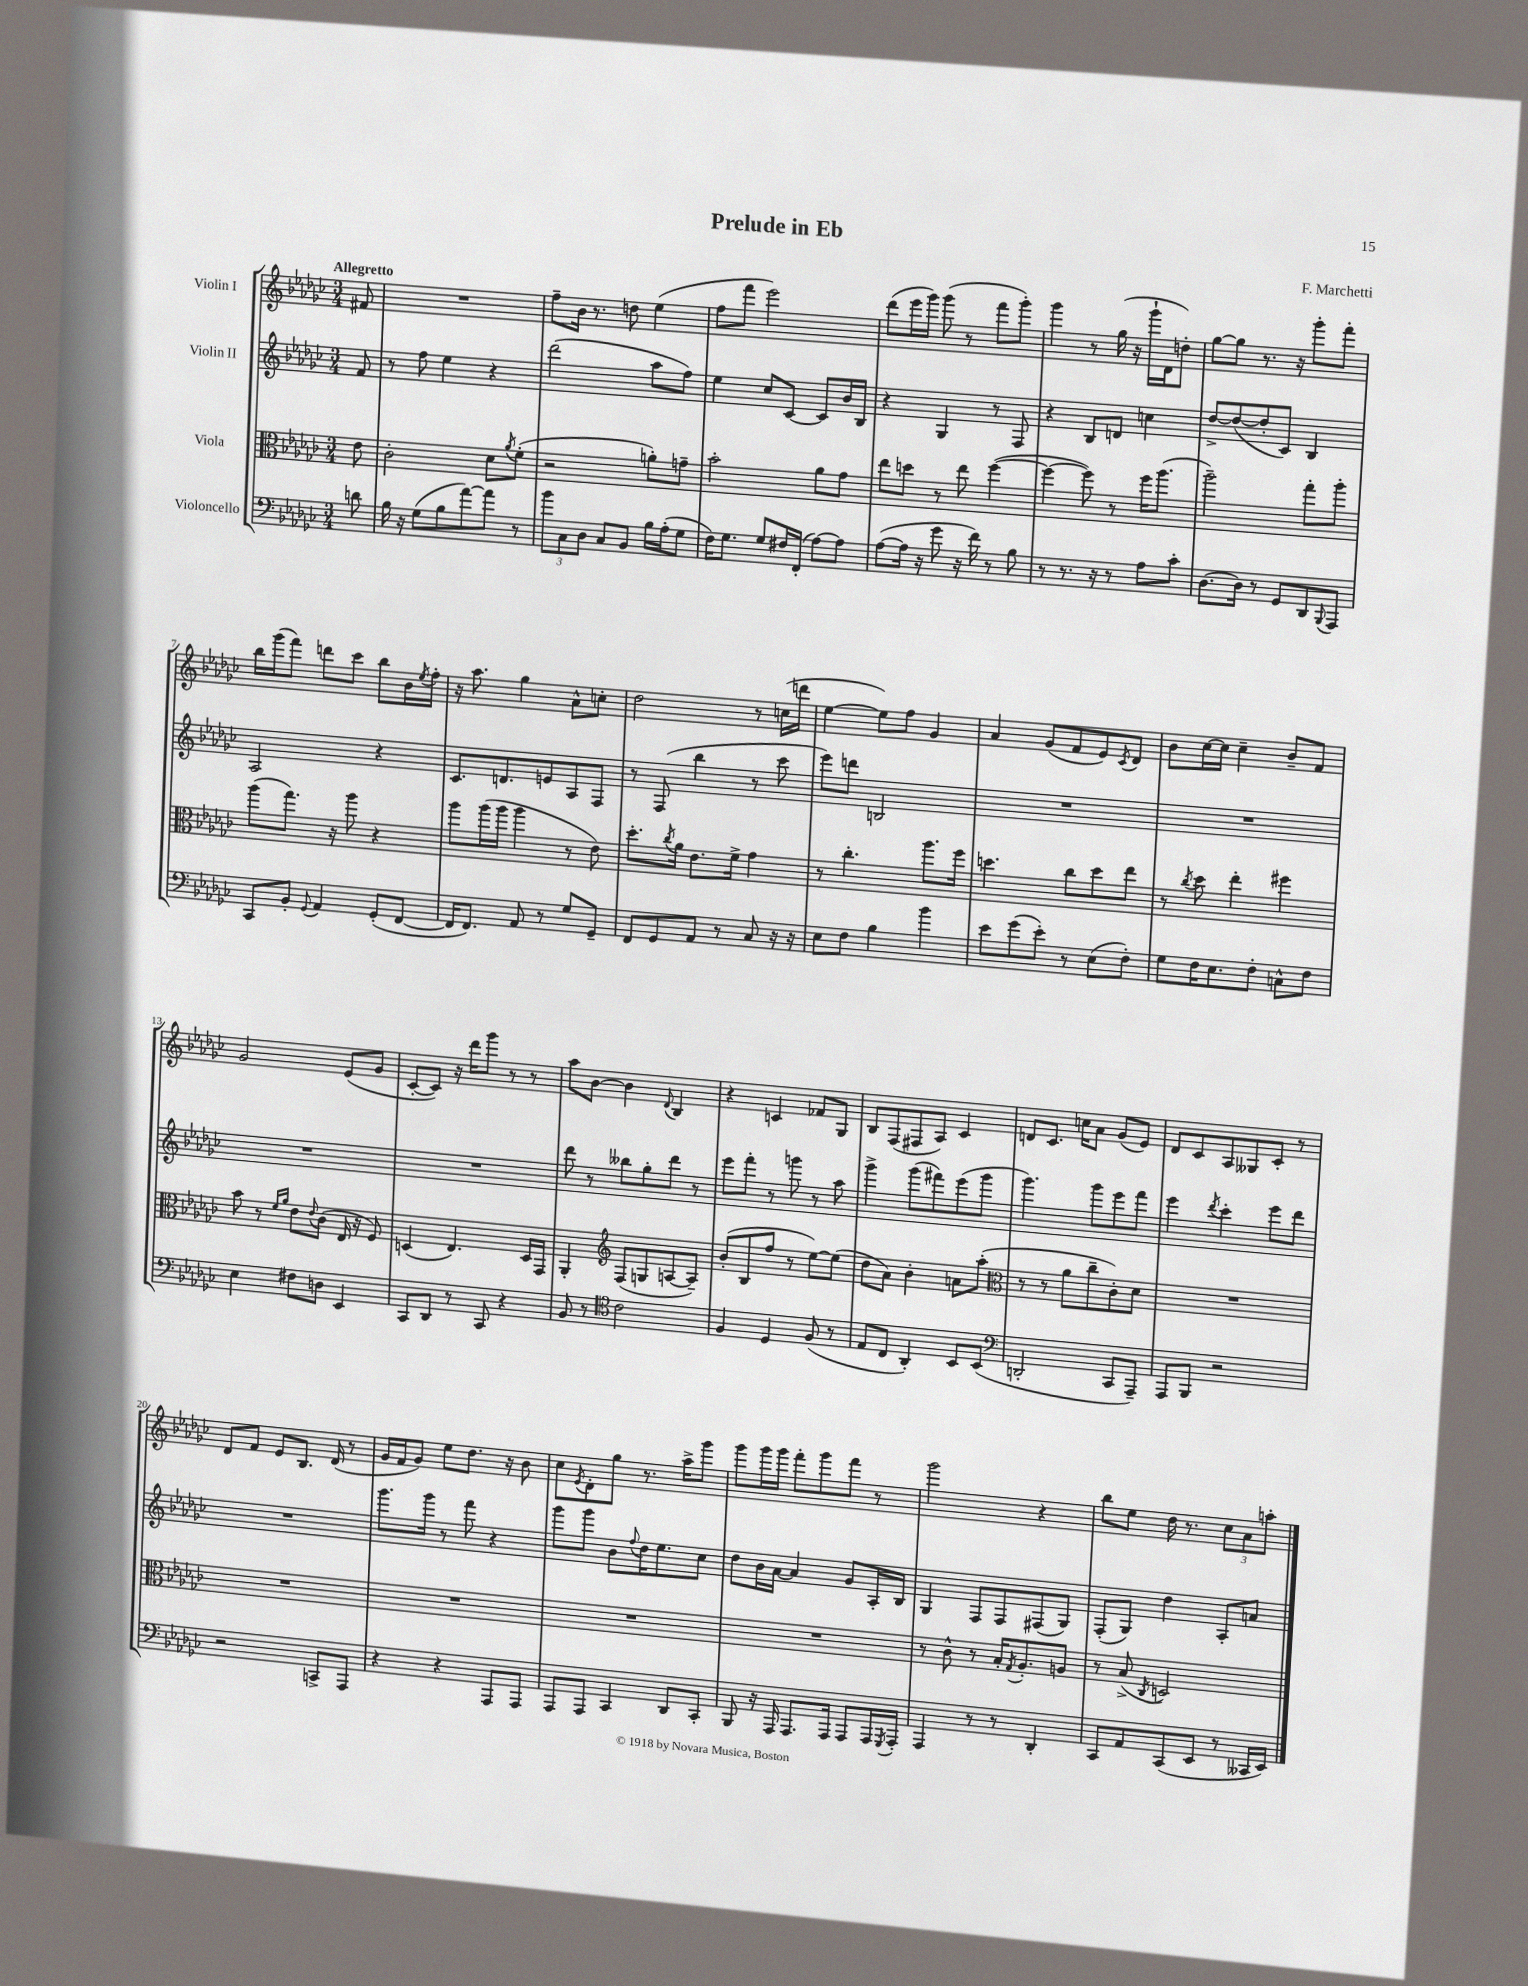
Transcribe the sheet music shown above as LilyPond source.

\header { title = "Prelude in Eb" composer = "F. Marchetti" }
<<
\new StaffGroup <<
\new Staff = "s0" \with { instrumentName = "Violin I" } {
    \clef treble \key ges \major \numericTimeSignature \time 3/4 \partial 8 \tempo "Allegretto"
    fis'8 |
    R2. |
    f''8-- bes'16 r8. d''8 ees''4( |
    f''8 f'''8 ees'''2) |
    des'''8( ees'''16 ges'''16) ges'''8( r8 f'''8 ges'''8-.) |
    ges'''4 r8 ges''16( r16 ges'''16-! des'16 d''8-.) |
    ges''8~ ges''8 r8. r16 ges'''8-. f'''8-. |
    bes''16 ges'''16( f'''8) d'''8 ces'''8 bes''8 bes'16 \acciaccatura { ees''8 } f''16-. |
    r16 aes''8. ges''4 aes'8-^ c''8-. |
    des''2 r8 c''16( d'''16 |
    ees''4~ ees''8) f''8 ges'4 |
    aes'4 ges'8( f'8 ees'8) \acciaccatura { ces'8 } des'8 |
    bes'8 ces''16~ ces''16 ces''4-- bes'8-- f'8 |
    ges'2 ees'8( ges'8 |
    ces'8~-. ces'8) r16 des'''16 ges'''8 r8 r8 |
    aes''8 bes'8~ bes'4 \appoggiatura { des'8 } bes4 |
    r4 c'4 fes'8 ges8 |
    bes8 f8( fis8 aes8) ces'4 |
    d'8 ces'8. c''16 aes'8 ges'8( ees'8) |
    des'8 ces'8 aes8 geses8 ces'8-. r8 |
    des'8 f'8 ees'8 bes8. des'16( r8 |
    ges'16 f'16 ges'8) ees''8 des''8. r16 bes'8 |
    ces''8 \acciaccatura { ees'8 } des'8-. ges''8 r8. aes''16-> ges'''8 |
    ges'''8 ges'''16 ges'''16 f'''8-. ges'''8 f'''8 r8 |
    ges'''2 r4 |
    bes''8 ees''8 des''16 r8. \tuplet 3/2 { ces''8 aes'8 a''8-. } \bar "|." |
}
\new Staff = "s1" \with { instrumentName = "Violin II" } {
    \clef treble \key ges \major \numericTimeSignature \time 3/4 \partial 8
    f'8 |
    r8 f''8 ees''4 r4 |
    des'''2( aes''8 f''8) |
    ees''4 ces''8 ces'8~ ces'8 bes'16 bes16 |
    r4 ges4 r8 f8 |
    r4 bes8 d'8 c''4 |
    des''8~-> des''8~( des''8-. ces'8) bes4 |
    aes2 r4 |
    ces'8. d'8. e'8 aes8 f8 |
    r8 f8( bes''4 r8 ces'''8 |
    ees'''8) d'''8 b2 |
    R2. |
    R2. |
    R2. |
    R2. |
    des'''8 r8 beses''8 ges''8-. des'''8 r8 |
    ees'''8 f'''8-. r8 g'''8 r8 aes''8 |
    ges'''4-> ges'''8( fis'''8) ees'''8( ges'''8 |
    ges'''4.) ges'''8 ees'''8 f'''8 |
    ees'''4 \acciaccatura { des'''8 } ces'''4-. ees'''8 des'''8 |
    R2. |
    ges'''8. ges'''16 r8 f'''8 r4 |
    ges'''8 ges'''8 bes'8 \appoggiatura { f''8 } des''16 ees''8. ces''8 |
    des''8 bes'16 aes'16~ aes'4 ges'8 aes16-. bes16 |
    ges4 f8 f8 fis8( ges8) |
    f8-.( ges8) des''4 aes8-. a'8 \bar "|." |
}
\new Staff = "s2" \with { instrumentName = "Viola" } {
    \clef alto \key ges \major \numericTimeSignature \time 3/4 \partial 8
    ees'8 |
    ces'2-. des'8 \acciaccatura { aes'8 } f'8-.( |
    r2 a'8-.) g'8-- |
    bes'2-. aes'8 ges'8 |
    ees''8 d''8 r8 ees''8 f''4~( |
    f''4~ f''8) r8 f''16 aes''8.( |
    aes''2--) ges''8-. aes''8-. |
    aes''8( ges''8.) r16 aes''8 r4 |
    aes''8 aes''16( aes''16 aes''4 r8 ees'8) |
    des''8.-. \acciaccatura { ces''8 } aes'16 ees'8. f'16-> ges'4 |
    r8 ces''4.-. aes''8. f''16 |
    d''4. ces''8 d''8 ees''8 |
    r8 \acciaccatura { ces''8 } des''8 ees''4-. fis''4 |
    bes'8 r8 \grace { f'16 aes'16 } ees'8 \appoggiatura { ees'8 } ces'8( ees16 r16 f8) |
    d4( ees4.) d16 ges,16 |
    aes,4-. \clef treble f8( g8 a8~ a8--) |
    bes'8-.( bes8 f''8 r8 ees''8~) ees''8( |
    des''8 aes'8) bes'4-. a'8 aes''8-.( |
    \clef alto r8 r8 aes'8 ces''8-- ces'8-.) des'8 |
    R2. |
    R2. |
    R2. |
    R2. |
    R2. |
    r8 ces'8-^ r8 bes16-. \acciaccatura { ges8 } aes8.-. a8 |
    r8 bes8->( \acciaccatura { ces8 } d2) \bar "|." |
}
\new Staff = "s3" \with { instrumentName = "Violoncello" } {
    \clef bass \key ges \major \numericTimeSignature \time 3/4 \partial 8
    d'8 |
    bes16 r16 ges8( bes8 aes'8~) aes'8 r8 |
    \tuplet 3/2 { bes'8 ces8 des8 } ces8 bes,8 bes16 aes16-.( ges8 |
    f16) ges8. ges8 fis16 f,16-.( aes8~) aes8 |
    aes8~( aes16 r16 ges'8 r16 f'16) r8 bes8 |
    r8 r8. r16 r8 aes8 ces'8-. |
    des8.~ des16 r8 ges,8 des,8 \appoggiatura { bes,,8 } aes,,8 |
    ces,8 bes,8-. \appoggiatura { ges,8 } aes,4 ges,8-.( f,8~ |
    f,16 f,8.) aes,8 r8 ges8 ges,8-- |
    f,8 ges,8 aes,8 r8 ces8 r16 r16 |
    ees8 f8 bes4 bes'4 |
    ees'8 ges'8( ees'8-.) r8 ees8( f8-.) |
    ges8 f16 ees8. f8-. c8-^ f8 |
    ees4 fis8 d8 ees,4 |
    ces,8 des,8 r8 ces,8 r4 |
    bes,8 r8 \clef tenor ces'2 |
    f4 des4 f8( r8 |
    ees8 ces8 aes,4-.) bes,8 bes,8( |
    \clef bass d,2-. ces,8 aes,,8--) |
    aes,,8 bes,,8 r2 |
    r2 c,8-> aes,,8 |
    r4 r4 aes,,8 aes,,8 |
    aes,,8 aes,,8 ces,4 des,8 ces,8-. |
    bes,,8 r16 aes,,16 aes,,8. aes,,16 aes,,8 aes,,16 \acciaccatura { ges,,8 } aes,,16-. |
    aes,,4 r8 r8 des,4-. |
    ces,8 aes,8 ces,8( ees,8 r8 ceses,16 ees,16) \bar "|." |
}
>>
>>
